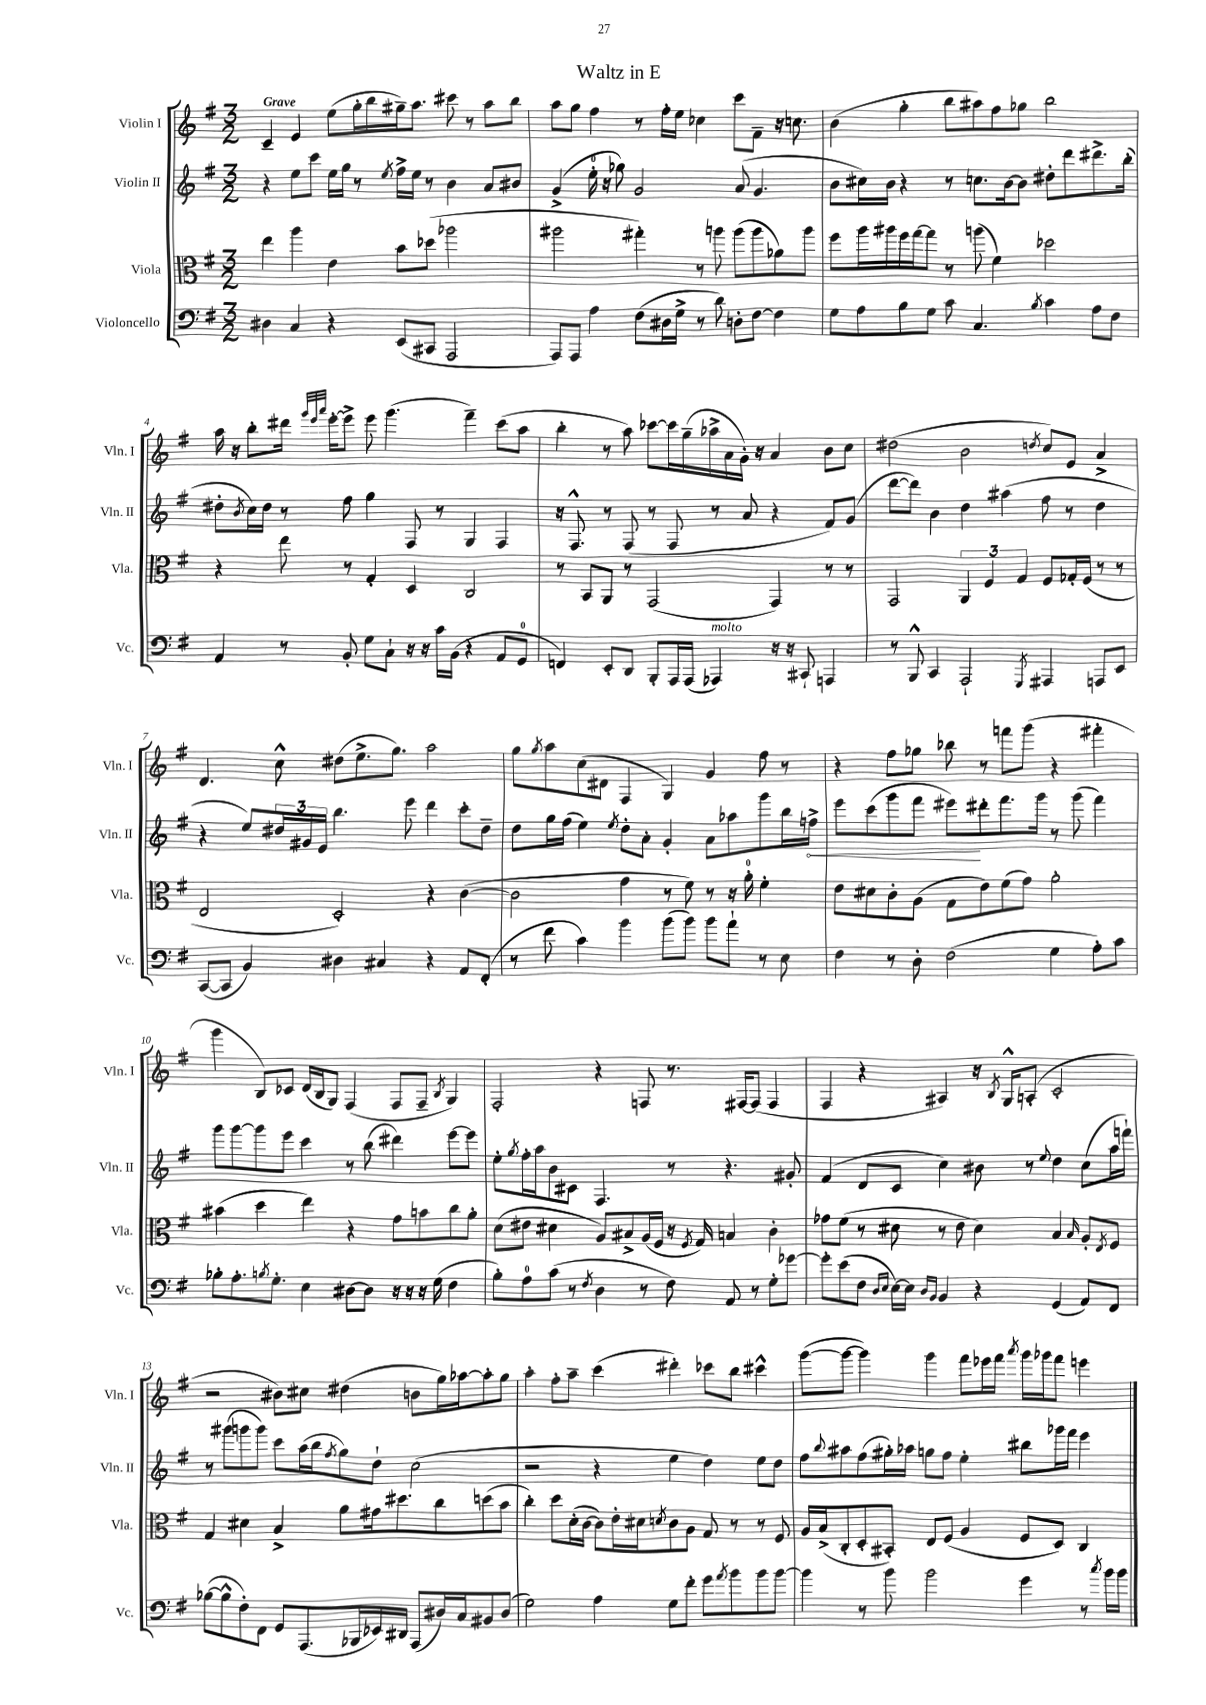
\header { title = "Waltz in E" }
<<
\new StaffGroup <<
\new Staff = "s0" \with { instrumentName = "Violin I" shortInstrumentName = "Vln. I" } {
    \clef treble \key g \major \numericTimeSignature \time 3/2 \tempo "Grave"
    c'4-- e'4 e''8( g''16-. b''16 gis''16--) a''8. cis'''8 r8 a''8 b''8 |
    a''8 g''8 fis''4 r8 fis''16-. e''16 ces''4 c'''8 fis'8-- r16 c''8. |
    b'4( g''4-. b''8 ais''8) fis''8 ges''8 b''2 |
    a''16 r16 b''8-. dis'''16 \grace { g'''32 e'''32 a'''32 } e'''16~-. e'''8-> e'''8 g'''4.( fis'''4--) c'''8( a''8 |
    b''4-. r8 a''8) ces'''8~ ces'''16 g''16--( aes''16-> a'16 g'16-.) r16 a'4 b'8 c''8 |
    dis''2( b'2 \acciaccatura { d''8 } c''8) e'8 a'4-> |
    d'4. c''8-^ dis''8( e''8.-> g''8.) a''2 |
    g''8 \acciaccatura { g''8 } a''8 c''8( dis'8 fis4 g4) g'4 fis''8 r8 |
    r4 fis''8 ges''8 bes''8 r8 f'''8 g'''8( r4 fis'''4-. |
    g'''4 b8) ces'8 d'16( b16 g8) fis4( fis8 fis8-- \acciaccatura { b8 } g4) |
    fis2-. r4 f8 r8. fis16~ fis8( fis4 |
    fis4 r4 ais4) r16 \acciaccatura { b8 } g16-^ a8-.( c'2-. |
    r2 bis'8) cis''8 dis''4( b'8 g''16) aes''16~ aes''8-. g''8 |
    a''4-. fis''8-. a''8-- c'''4( dis'''4-.) ces'''8 b''8 cis'''4-^ |
    g'''8~( g'''8~ g'''4) g'''4 fis'''8 ees'''16 fis'''16 \acciaccatura { a'''8 } g'''16 ges'''16 fis'''8 e'''4 \bar "|." |
}
\new Staff = "s1" \with { instrumentName = "Violin II" shortInstrumentName = "Vln. II" } {
    \clef treble \key g \major \numericTimeSignature \time 3/2
    r4 e''8 c'''8 e''16 g''16 r8 \acciaccatura { e''8 } fis''16-> e''16 r8 b'4 a'8 bis'8 |
    g'4->( e''16-0-. r16 ges''8) g'2 a'8( g'4. |
    b'8 cis''16) b'16 r4 r8 c''8. b'16~ b'8 dis''8-. d'''8 dis'''8.-> b''16-.( |
    dis''8-. \acciaccatura { b'8 } c''16) dis''16 r8 fis''8 g''4 fis8 r8 g4 fis4 |
    r16 fis8.-^ r8 fis8( r8 fis8 r8 a'8 r4 fis'8) g'8( |
    d'''8~ d'''8) b'4 d''4 ais''4( fis''8 r8 d''4 |
    r4 e''8) \tuplet 3/2 { dis''16 gis'16 e'16 } b''4. e'''8 d'''4 c'''8-. dis''8-- |
    d''8 g''16 fis''16( e''4) \acciaccatura { e''8 } d''8-. a'8-. g'4-. a'8 aes''8 g'''8 b''16 \once \override Hairpin.circled-tip = ##t f''16->\< |
    e'''8 c'''8( g'''8 fis'''8 eis'''8\!) dis'''8-. fis'''8. g'''16 r8 g'''8( fis'''4) |
    g'''8 g'''8~ g'''8 e'''8 c'''4 r8 b''8( dis'''4) e'''8~ e'''8 |
    e''8-. \acciaccatura { g''8 } fis''16-. a''16 b'8 cis'8 fis4. r8 r4. gis'8-. |
    fis'4( d'8 c'8 c''4) bis'8 r8 \appoggiatura { e''8 } d''4 c''8( a''16 f'''16-!) |
    r8 gis'''8( g'''8 g'''8) c'''8 a''16( b''16 \acciaccatura { fis''8 } g''8) d''8-! c''2( |
    r2 r4 e''4 d''4) e''8 d''8 |
    fis''8 \appoggiatura { b''8 } ais''8 fis''8( gis''16-.) aes''16 g''8 fis''8 e''4-. bis''8 ges'''16 fis'''16 e'''4 \bar "|." |
}
\new Staff = "s2" \with { instrumentName = "Viola" shortInstrumentName = "Vla." } {
    \clef alto \key g \major \numericTimeSignature \time 3/2
    e''4 a''4 e'4 b'8 des''8( aes''2 |
    ais''2 gis''4-.) r8 a''8 a''8( a''8 aes'8) a''8 |
    fis''8 a''16 ais''16 fis''16 g''16~ g''8 r8 a''8( fis'4) des''2 |
    r4 e''8 r8 g4-. d4 c2 |
    r8 b,8 a,8 r8 g,2( g,4) r8 r8 |
    g,2 \tuplet 3/2 { a,4 fis4 g4 } fis8 ges16-. fis16( r8 r8 |
    e2 d2-.) r4 c'4~( |
    c'2 g'4 r8 fis'8) r8 r16 a'16-0-. fis'4-. |
    e'8 dis'8 c'8-. a8( g8 e'8) fis'8( g'8) a'2-. |
    bis'4( d''4 e''4) r4 g'8 b'8 c''8 a'8-. |
    d'8( eis'8 dis'4 a8) bis8-> a16( fis16 r16 \acciaccatura { fis8 } g16) b4 c'4-. |
    ges'8 fis'8( r8 dis'8 r8 e'8 dis'4) b4 \grace { b16 } a8-. \acciaccatura { e8 } fis8 |
    g4 dis'4 b4-> a'8 gis'16 dis''8. c''8 d''8( b'8 |
    c''4-.) d''8 d'16-.( c'16~ c'8) e'16-. dis'16 \acciaccatura { d'8 } c'8 a8 g8 r8 r8 fis8 |
    a16 b16->( c8-. d8-. bis,8-.) e8 fis8( a4 fis8 d8) c4 \bar "|." |
}
\new Staff = "s3" \with { instrumentName = "Violoncello" shortInstrumentName = "Vc." } {
    \clef bass \key g \major \numericTimeSignature \time 3/2
    dis4 c4 r4 e,8( cis,8 a,,2 |
    a,,8) a,,8 a4 fis8( dis16 g16-> r8 d'8) d8-. fis8~ fis4 |
    g8 a8 b8 g8 c'8 c4. \acciaccatura { b8 } c'4 a8 fis8 |
    a,4 r8 b,8-. g8 c8-! r16 r16 c'16 b,16( r4 a,8 g,8-0 |
    f,4) e,8-. d,8 b,,8-. a,,16 a,,16( aes,,4^\markup { \italic "molto" }) r16 r16 cis,8-! a,,4 |
    r8 b,,8-^ c,4 a,,2-! \acciaccatura { g,,8 } ais,,4 a,,8 e,8 |
    c,8~( c,8 b,4) dis4 cis4 r4 a,8 fis,8-.( |
    r8 fis'8 c'4) b'4 b'8( b'8) b'8 a'8-! r8 e8 |
    fis4 r8 d8-. fis2( g4 a8-.) c'8 |
    bes8-. a8.-. \acciaccatura { b8 } g8.-. e4 dis8~ dis8 r16 r16 r16 g16( fis4 |
    b8-.) a8-0 c'8( r8 \acciaccatura { fis8 } d4 r8 fis8) a,8 r8 g8-. ges'8~ |
    ges'8-. e'8( fis8 \grace { d16 e16 } e16~) e16 \grace { d16 b,16 } b,4 r4 g,4( a,8) fis,8 |
    bes8~( bes8-^ fis8-.) fis,8 g,8 a,,8.( bes,,16 ees,16) dis,16 a,,8( dis16) c16 bis,8 dis8( |
    g2) a4 g8 fis'8-. g'8 \acciaccatura { a'8 } b'8 b'8 b'8~ |
    b'4 r8 b'8 b'2 g'4 r8 \acciaccatura { c''8 } b'16 b'16 \bar "|." |
}
>>
>>
